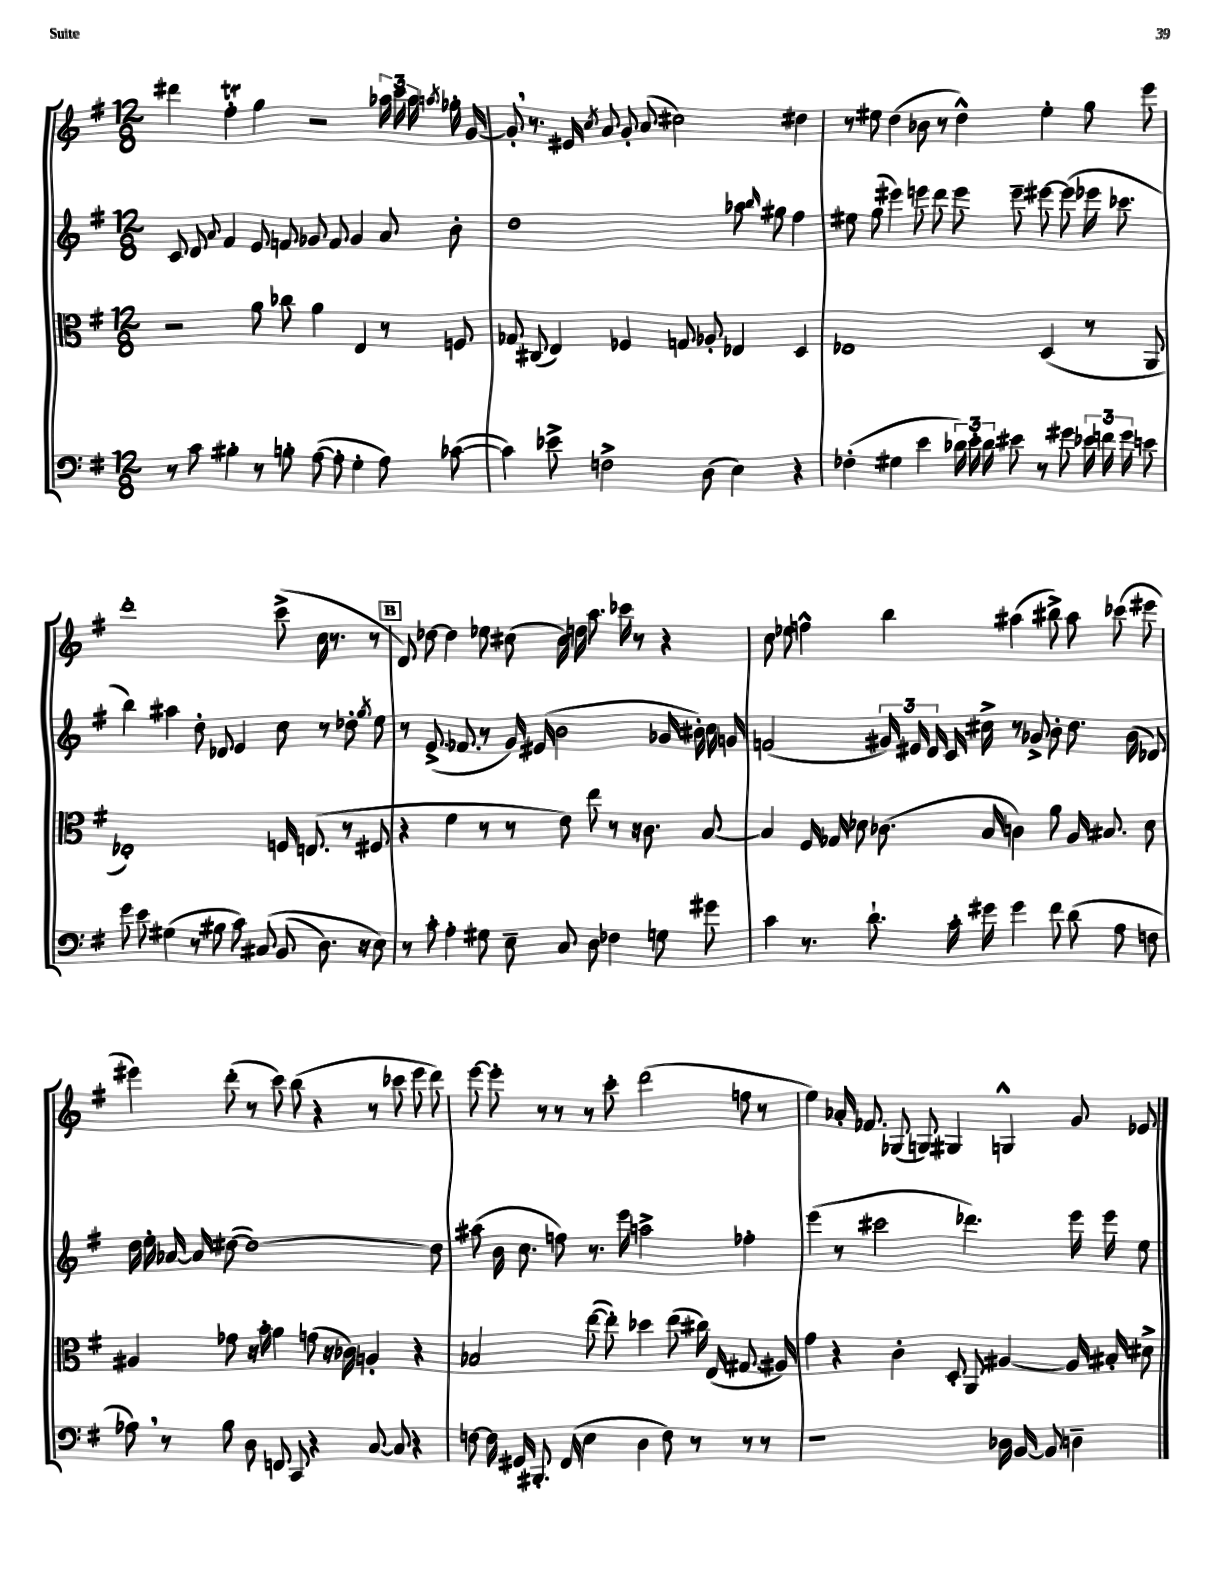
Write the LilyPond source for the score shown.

<<
\new StaffGroup <<
\new Staff = "s0" {
    \clef treble \key g \major \numericTimeSignature \time 12/8
    \autoBeamOff dis'''4 fis''4-.\trill g''4 r2 \tuplet 3/2 { aes''16 c'''16 aes''16 } \acciaccatura { a''8 } ges''16-. g'16~ |
    g'8-. \breathe r8. eis'16 \acciaccatura { c''8 } a'8 g'8-. a'8( cis''2) dis''4 |
    r8 eis''8 d''4( bes'8 r8 d''4-^) eis''4-. g''8 e'''8 |
    d'''1-. c'''8->( c''16 r8. r8 |
    \mark \markup { \box "B" } d'8) des''8~ des''4 ees''8 cis''8( b'16) d''16 a''8. ces'''16 r8 r4 |
    c''8 ees''8 f''4-^ b''4 ais''4( bis''8->) ais''8 ces'''8( eis'''8 |
    eis'''4) d'''8-.( r8 c'''8) b''8( r4 r8 ces'''8 eis'''8 d'''8) |
    e'''8~ e'''8-. r8 r8 r8 c'''8-. d'''2( f''8 r8 |
    e''4) aes'16-. fes'8. ges8( g8) gis4 g4-^ g'8 ees'8 \bar "|." |
}
\new Staff = "s1" {
    \clef treble \key g \major \numericTimeSignature \time 12/8
    \autoBeamOff c'8 d'8 \appoggiatura { a'8 } fis'4 e'8 f'8 ges'8 f'8 ges'4 a'8 b'8-. |
    d''1 aes''8 \grace { b''16 } gis''8 fis''4 |
    eis''8 g''8( eis'''4) e'''8 d'''8 e'''8 e'''8-- eis'''8~ eis'''8( ees'''16 ces'''8. |
    b''4) ais''4 d''8-. des'8 e'4 c''8 r8 des''8-. \acciaccatura { g''8 } e''8 |
    \mark \markup { \box "B" } r8 e'8.->( fes'8. r8 g'16) eis'16( b'2 ges'16 bis'16-.) c''16 g'16 |
    f'2( \tuplet 3/2 { gis'16) eis'16 d'16 } c'16 cis''16-> r8 ges'8-> b'8-. d''8. b'16( des'8) |
    d''16 e''16-. aes'16~ aes'16 dis''8~( dis''1~) dis''8 |
    ais''8( b'16 c''8. f''8) r8. e'''16 a''2-> fes''4-. |
    e'''4( r8 cis'''2 des'''4.) e'''16 e'''16 e''8 \bar "|." |
}
\new Staff = "s2" {
    \clef alto \key g \major \numericTimeSignature \time 12/8
    \autoBeamOff r2 a'8 ces''8 a'4 e4 r8 f8 |
    ges8 cis8( e4) fes4 g8 aes8-. ees4 d4 |
    ees1 d4( r8 a,8 |
    ees1-.) f16 e8.( r8 fis8 |
    \mark \markup { \box "B" } r4 fis'4 r8 r8 e'8) e''8 r8 r16 c'8. b8~ |
    b4 fis16 ges16 des'8 ces'8.( b16 c'4) a'8 a16 bis8. des'8 |
    ais4 ges'8 r16 b'16-. a'4 g'8( r16 ces'16) a4-. r4 |
    bes2 e''8~( e''8-.) des''4 e''8( cis''16) e16( gis8. ais16) |
    g'4 r4 c'4-. d8-. a,8 ais4~ ais16 bis16-. dis'8-> \bar "|." |
}
\new Staff = "s3" {
    \clef bass \key g \major \numericTimeSignature \time 12/8
    \autoBeamOff r8 c'8 bis4-. r8 b8-. a8~( a8-. g4-. a8) ces'8~( |
    ces'4) ees'8-> f2-> d8( e4) r4 |
    fes4-.( gis4 e'4 \tuplet 3/2 { des'16) e'16-. des'16 } eis'8 r8 gis'8 \tuplet 3/2 { ees'16 f'16 gis'16 } e'8 |
    g'8 e'8 gis4( r8 bis8 c'8) cis8\( b,8( d8.) r16 e8\) |
    \mark \markup { \box "B" } r8 c'8-. a4-. gis8 e8-- c8 d8 fes4 g8 gis'8 |
    c'4 r8. d'8.-! c'16-. gis'16 gis'4 fis'8 d'8( a8 f8 |
    aes8) \breathe r8 b8 d8 f,8 c,8 r4 c8~ c8 r4 |
    f8~ f16 gis,16 bis,,8.-. fis,16( e4 d4 f8) r8 r8 r8 |
    r1 des16 b,16~ b,8 d4-- \bar "|." |
}
>>
>>
\layout { \context { \Score \remove "Bar_number_engraver" } }
